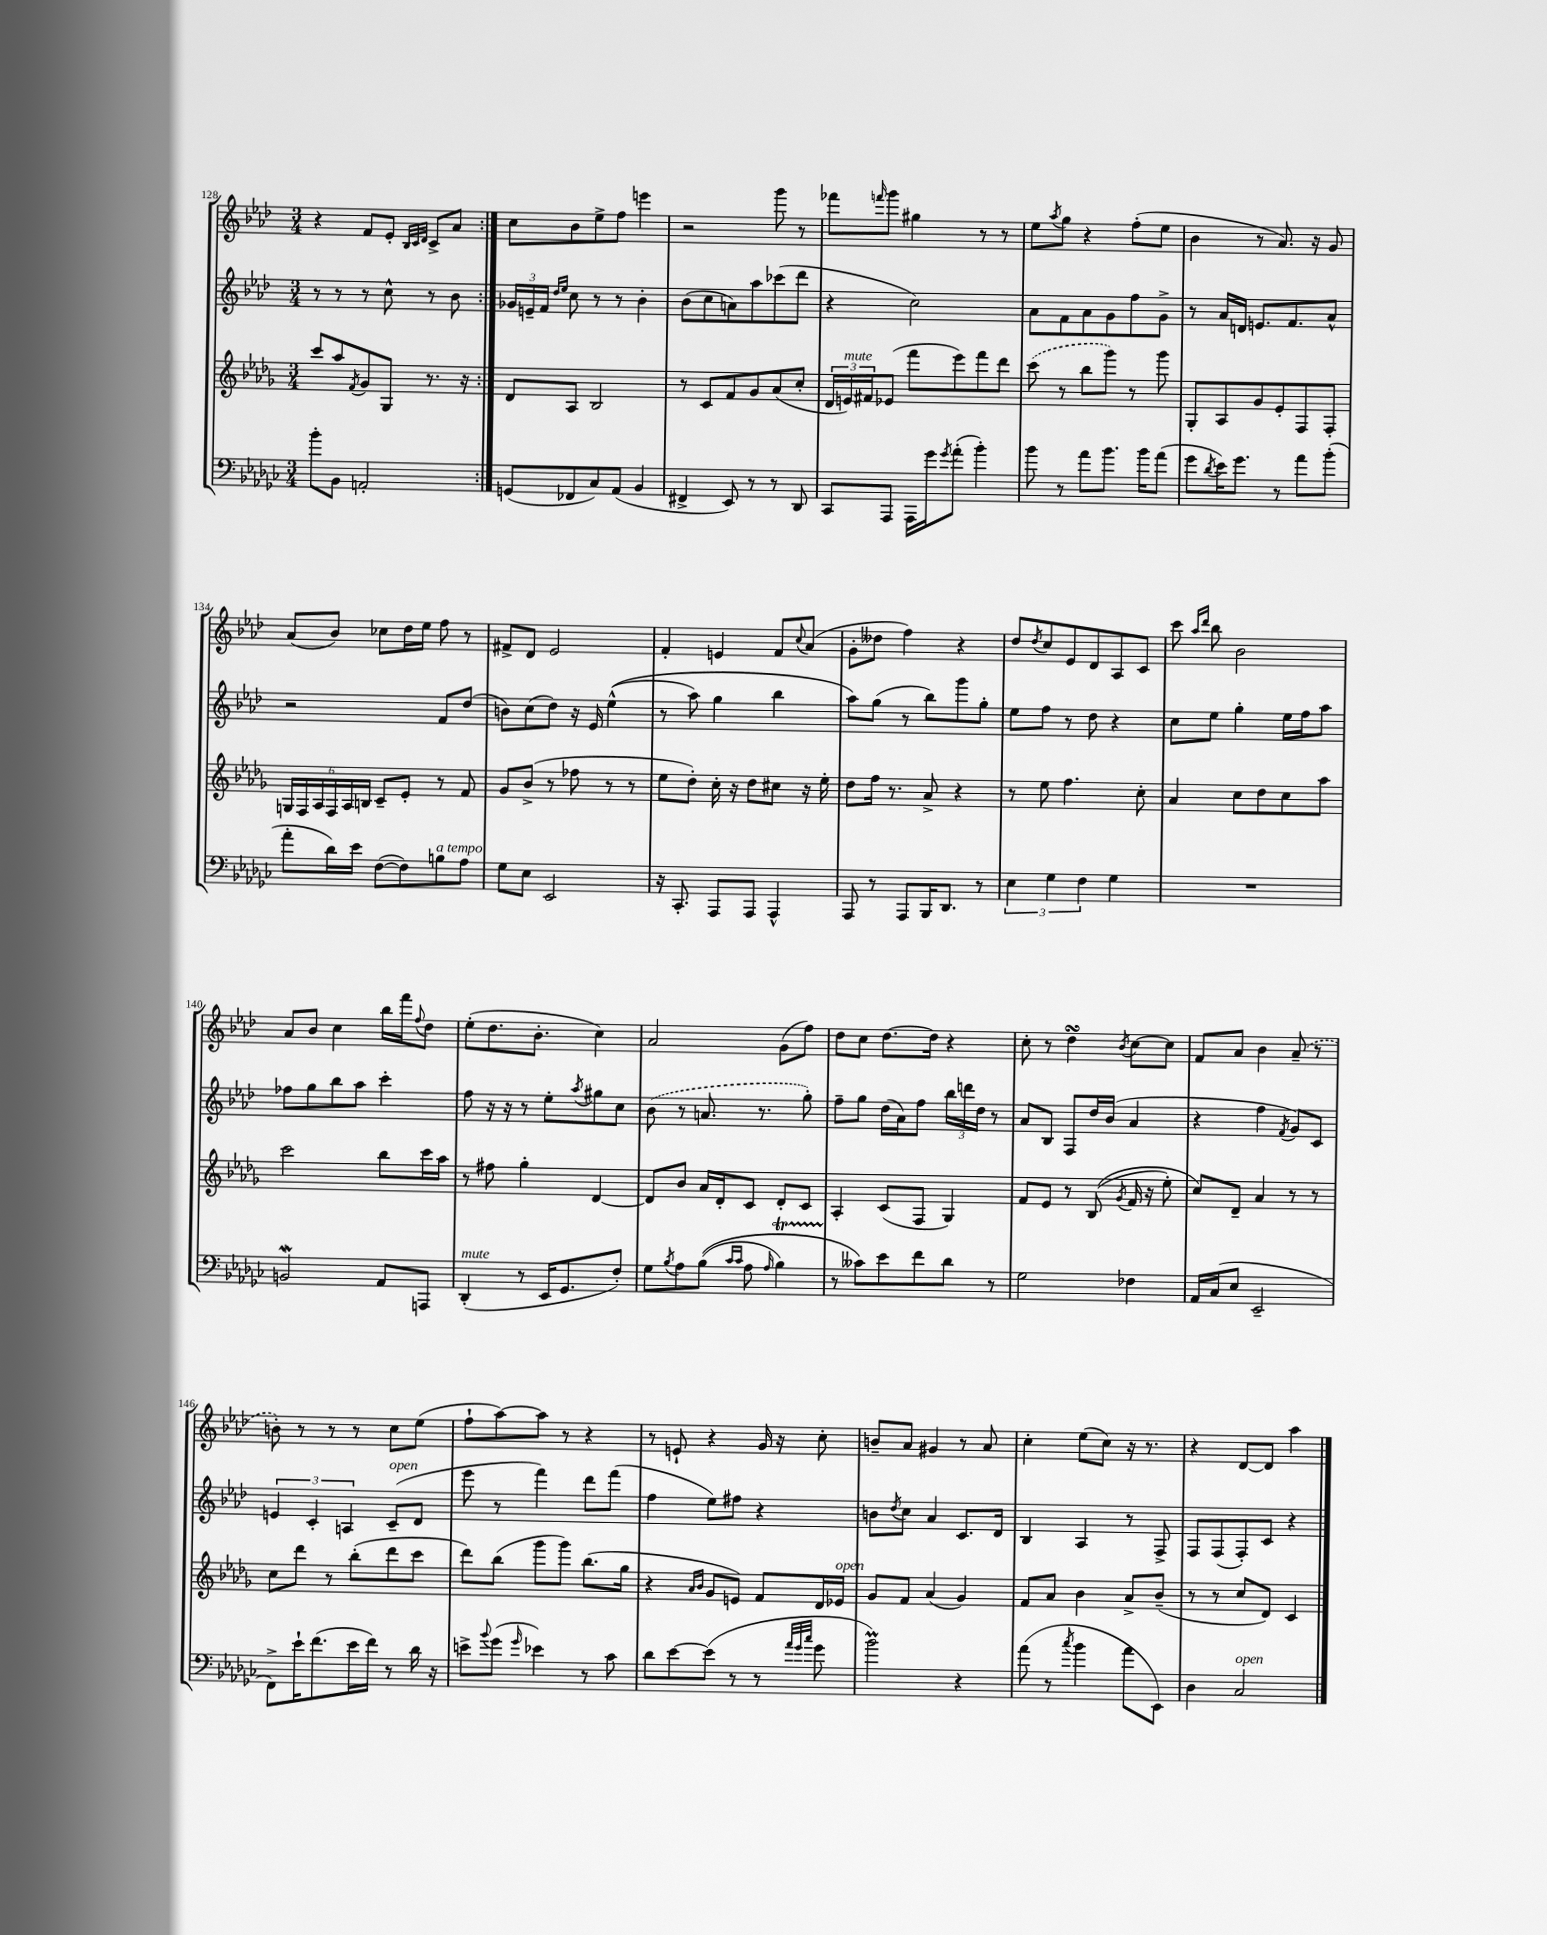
<<
\new StaffGroup <<
\new Staff = "s0" {
    \clef treble \key aes \major \numericTimeSignature \time 3/4
    \repeat volta 2 { r4 f'8 ees'8-. \grace { bes32 c'32 des'32 } c'8-> aes'8 | }
    c''8 bes'8 ees''8-> f''8 e'''4 |
    r2 g'''8 r8 |
    fes'''8 \grace { f'''16 } g'''8 gis''4 r8 r8 |
    ees''8 \acciaccatura { aes''8 } g''8 r4 f''8-.( ees''8 |
    bes'4 r8 aes'8.) r16 g'8 |
    aes'8( bes'8) ces''8 des''16 ees''16 f''8 r8 |
    fis'8-> des'8 ees'2 |
    f'4-. e'4 f'8 \appoggiatura { c''8 } aes'8( |
    g'8-. deses''8 f''4) r4 |
    des''8 \acciaccatura { des''8 } c''8 ees'8 des'8 aes8 c'8 |
    c'''8 \grace { aes''16 des'''16 } bes''8 bes'2 |
    aes'8 bes'8 c''4 bes''16 f'''16 \appoggiatura { f''8 } des''8 |
    ees''8-.( des''8. bes'8.-. c''4) |
    aes'2 g'8( f''8) |
    des''8 c''8 des''8.~ des''16 r4 |
    c''8-. r8 des''4\turn \acciaccatura { bes'8 } c''8~ c''8 |
    f'8 aes'8 bes'4 \once \slurDashed aes'8--( r8 |
    b'8-.) r8 r8 r8 c''8 ees''8( |
    f''8-! aes''8~) aes''8 r8 r4 |
    r8 e'8-! r4 g'16 r16 c''8-. |
    b'8-- aes'8 gis'4 r8 aes'8 |
    c''4-. ees''8( c''8) r16 r8. |
    r4 des'8~ des'8 aes''4 \bar "|." |
}
\new Staff = "s1" {
    \clef treble \key aes \major \numericTimeSignature \time 3/4
    \repeat volta 2 { r8 r8 r8 c''8-^ r8 bes'8 | }
    \tuplet 3/2 { ges'16 e'16-- f'16 } \grace { des''16 ees''16 } c''8 r8 r8 bes'4-. |
    bes'8( c''8 a'8) aes''8 ces'''8( des'''8 |
    r4 c''2) |
    aes'8 f'8 aes'8 g'8 f''8 g'8-> |
    r8 aes'16 d'16 e'8. f'8. aes'8-^ |
    r2 f'8 des''8( |
    b'8) c''8( des''8) r16 ees'16 ees''4-^(\( |
    r8 aes''8) g''4 bes''4 |
    aes''8\) g''8( r8 bes''8) g'''8 g''8-. |
    ees''8 f''8 r8 des''8 r4 |
    c''8 ees''8 g''4-. ees''16 f''16 aes''8 |
    fes''8 g''8 bes''8 aes''8 c'''4-. |
    f''8 r16 r16 r8 ees''8-. \acciaccatura { aes''8 } gis''8 c''8 |
    \once \slurDashed bes'8( r8 a'8. r8. g''8-.) |
    f''8-- g''8 des''16( aes'16) f''8 \tuplet 3/2 { bes''16 d'''16 des''16 } r8 |
    aes'8 bes8 f8 des''16 bes'16( aes'4 |
    r4 f''4 \acciaccatura { f'8 } g'8) c'8 |
    \tuplet 3/2 { e'4 c'4-. a4 } c'8--^\markup { \italic "open" }( des'8 |
    ees'''8 r8 f'''4) des'''8 f'''8( |
    f''4 ees''8) fis''8 r4 |
    b'8 \acciaccatura { des''8 } c''8 aes'4 c'8. des'16 |
    bes4 aes4 r8 f8-> |
    f8 f8( f8-.) c'8 r4 \bar "|." |
}
\new Staff = "s2" {
    \clef treble \key des \major \numericTimeSignature \time 3/4
    \repeat volta 2 { c'''8 aes''8 \acciaccatura { f'8 } ges'8 ges8 r8. r16 | }
    des'8 aes8 bes2 |
    r8 c'8 f'8 ges'8 aes'8( c''8-. |
    \tuplet 3/2 { des'16 e'16^\markup { \italic "mute" }) fis'16 } ees'8( f'''8 ees'''8) f'''8 des'''8 |
    \once \slurDashed c'''8( r8 bes''8 ges'''8) r8 ges'''8 |
    ges8-. aes8 ges'8 ees'8-. f8 f8-. |
    \tuplet 6/4 { g16 f16 aes16 f16 aes16 b16 } c'8-- ees'8-. r8 f'8 |
    ges'8 bes'8->( r8 fes''8 r8 r8 |
    ees''8 des''8-.) c''16-. r16 des''8 cis''8 r16 ees''16-. |
    des''8 f''16 r8. aes'8-> r4 |
    r8 ees''8 f''4. c''8-. |
    aes'4 c''8 des''8 c''8 aes''8 |
    c'''2 bes''8 c'''16 aes''16 |
    r8 fis''8 ges''4-. des'4~ |
    des'8 bes'8 aes'16 des'16-. c'8 des'8-. c'8 |
    aes4-. c'8( f8 ges4) |
    f'8 ees'8 r8 bes8(\( \acciaccatura { ges'8 } f'16 r16 ees''8-.) |
    c''8\) des'8-- aes'4 r8 r8 |
    c''8 des'''8 r8 bes''8-.( des'''8 c'''8 |
    des'''8) bes''8( ges'''8 ges'''8) bes''8.( ges''16 |
    r4 \grace { aes'16 bes'16 } ges'8 e'8) f'8 des'16 ees'16^\markup { \italic "open" } |
    ges'8 f'8 aes'4( ges'4) |
    f'8 aes'8 bes'4 aes'8-> bes'8--( |
    r8 r8 c''8 des'8) c'4 \bar "|." |
}
\new Staff = "s3" {
    \clef bass \key ges \major \numericTimeSignature \time 3/4
    \repeat volta 2 { bes'8-. bes,8 a,2-. | }
    g,8( fes,8 ces8) aes,8( bes,4 |
    fis,4-> ees,8) r8 r8 des,8 |
    ces,8 aes,,8 aes,,16 ges'16 \acciaccatura { ges'8 } aes'8-.( bes'4-.) |
    bes'8 r8 aes'8 bes'8. bes'16 aes'8( |
    ges'8 \acciaccatura { des'8 } ees'16) ges'8. r8 aes'8 bes'8-.( |
    aes'8-. des'16) ees'16 f8~( f8) b8^\markup { \italic "a tempo" } aes8 |
    ges8 ees8 ees,2 |
    r16 ces,8.-. aes,,8 aes,,8 aes,,4-^ |
    aes,,8 r8 aes,,8 bes,,16 des,8. r8 |
    \tuplet 3/2 { ees4 ges4 f4 } ges4 |
    R2. |
    b,2\mordent aes,8 a,,8 |
    des,4-.^\markup { \italic "mute" }( r8 ees,16 ges,8. f8-.) |
    ges8 \acciaccatura { bes8 } aes8 bes8(\( \grace { ces'16 ces'16 } aes8 \grace { aes16 } bes4\startTrillSpan) |
    r8\stopTrillSpan ceses'8\) ees'8 f'8 des'8 r8 |
    ges2 fes4 |
    aes,16 ces16( ees8 ees,2-- |
    f,8->) ees'16-! f'8.( ees'16 f'16) r8 des'16 r16 |
    e'8-> \appoggiatura { bes'8 } ges'8( \grace { ges'16 } ees'4) r8 ces'8 |
    des'8 ees'8~ ees'8( r8 r8 \grace { aes'32 ges'32 ces''32 } ges'8 |
    bes'2\prall) r4 |
    aes'8( r8 \acciaccatura { ces''8 } bes'4 aes'8 ees,8) |
    des4 ces2^\markup { \italic "open" } \bar "|." |
}
>>
>>
\layout { \context { \Score currentBarNumber = #128 } }
